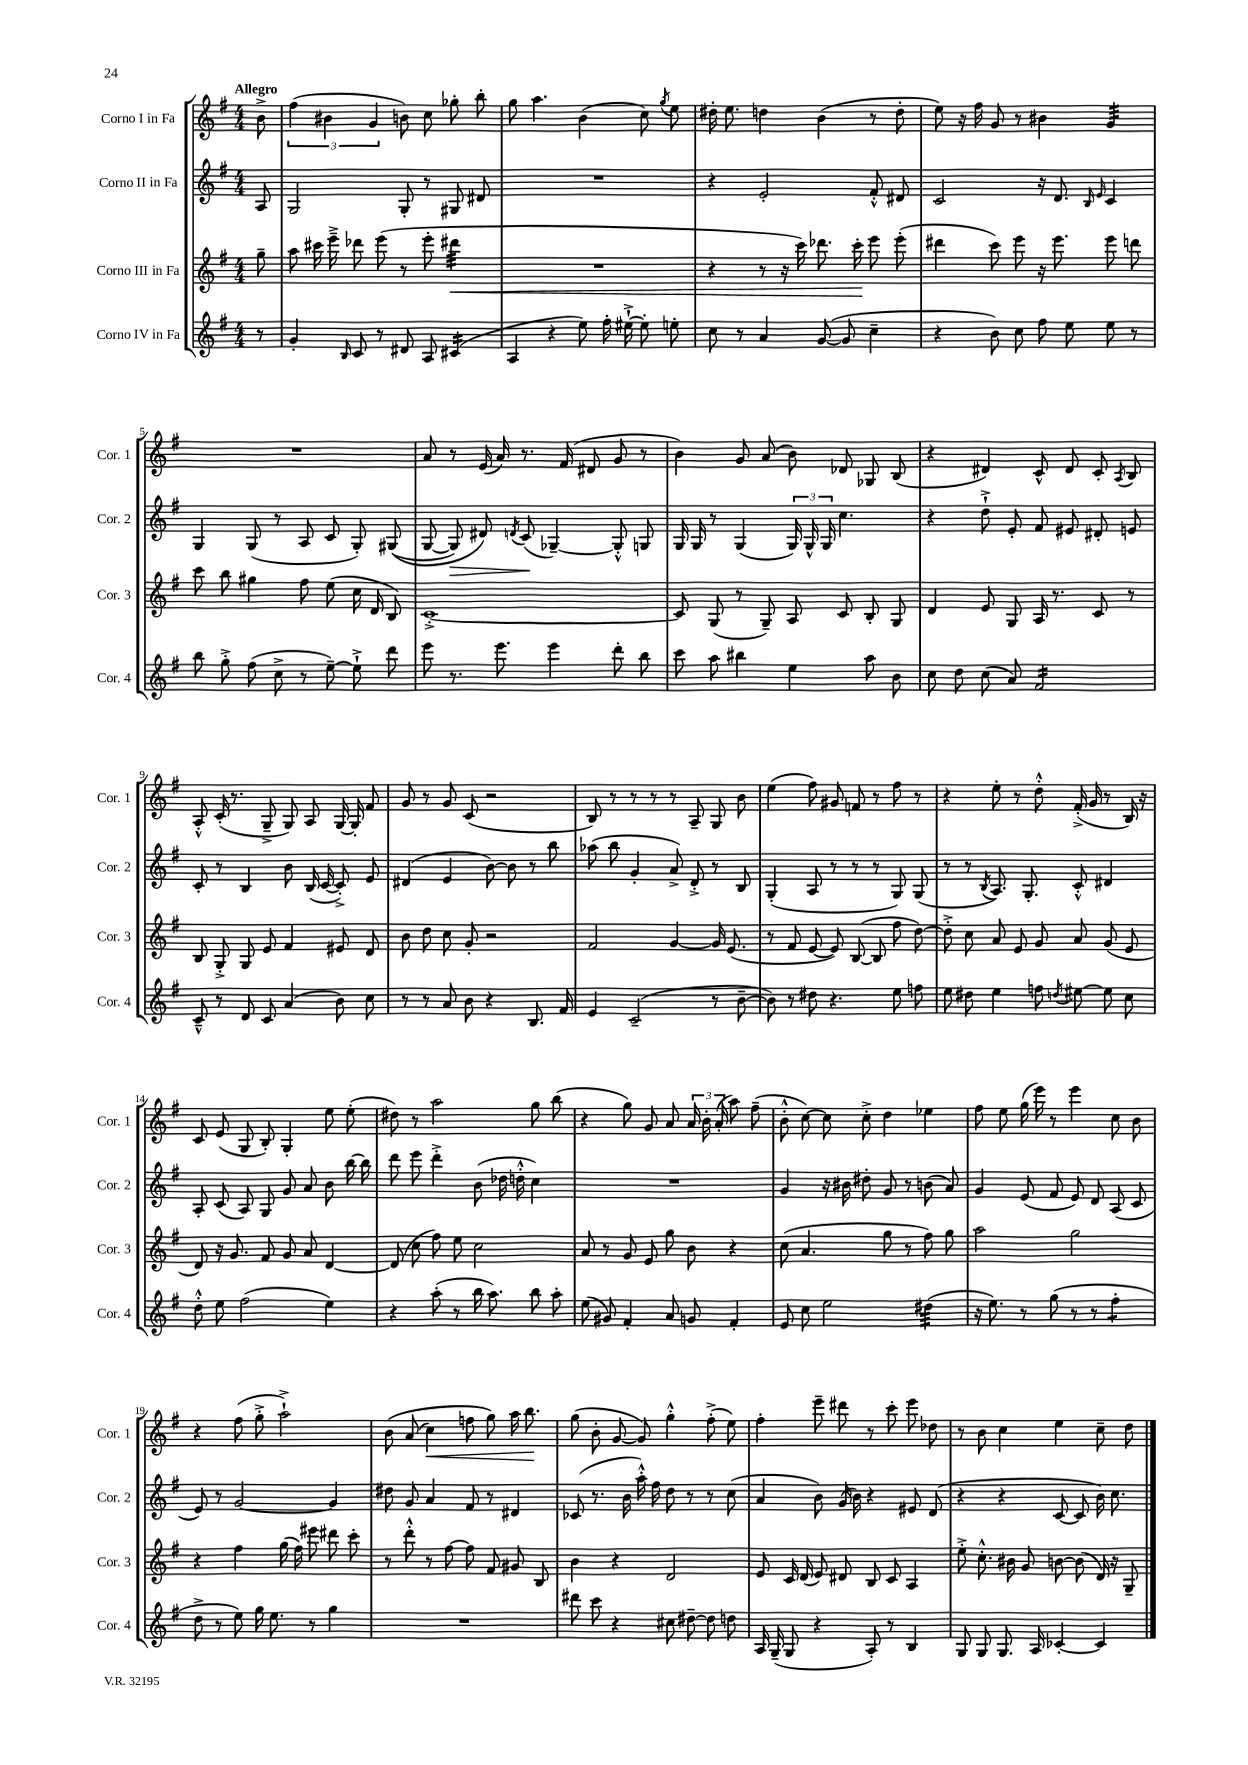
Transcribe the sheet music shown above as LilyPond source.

<<
\new StaffGroup <<
\new Staff = "s0" \with { instrumentName = "Corno I in Fa" shortInstrumentName = "Cor. 1" } {
    \clef treble \key g \major \numericTimeSignature \time 4/4 \partial 8 \tempo "Allegro"
    \autoBeamOff b'8-> |
    \tuplet 3/2 { fis''4( bis'4 g'4 } b'8) c''8 ges''8-. b''8-. |
    g''8 a''4. b'4( c''8) \acciaccatura { g''8 } e''8 |
    dis''16-. e''8. d''4 b'4( r8 d''8-. |
    e''8) r16 fis''16 g'8 r8 bis'4 g'4:32 |
    R1 |
    a'8 r8 e'16( a'16) r8. fis'16( dis'8 g'8 r8 |
    b'4) g'8 a'8( b'8) des'8 ges8 b8( |
    r4 dis'4) c'8-^ dis'8 c'8-. \acciaccatura { a8 } b8 |
    a8-.-^ c'16-.( r8. g8---> g8) a8 g16~ g16-. fis'8 |
    g'8 r8 g'8 c'8( r2 |
    b8) r8 r8 r8 r8 a8-- g8 b'8 |
    e''4( fis''8) gis'8 f'8 r8 fis''8 r8 |
    r4 e''8-. r8 d''8-.-^ fis'16-.->( g'16 r8 b16) r16 |
    c'8 e'8( g8 b8-.) g4-. e''8 e''8-.( |
    dis''8) r8 a''2 g''8 b''8( |
    r4 g''8) g'8 a'8 \tuplet 3/2 { a'16 b'16-. a'16-.( } a''8) fis''8--( |
    b'8-.-^ c''8~) c''8 c''8-.-> d''4 ees''4 |
    fis''8 e''8 g''16( e'''16) r8 e'''4 c''8 b'8 |
    r4 fis''8( g''8-.-> a''2-!->) |
    b'8\( a'8( c''4\<) f''8 g''8\) a''16 b''8.\! |
    g''8( b'8-. g'8~ g'8) g''4-.-^ fis''8-.->( e''8) |
    fis''4-. e'''8-- dis'''8 r8 c'''8-. e'''8 des''8 |
    r8 b'8 c''4 e''4 c''8-- d''8 \bar "|." |
}
\new Staff = "s1" \with { instrumentName = "Corno II in Fa" shortInstrumentName = "Cor. 2" } {
    \clef treble \key g \major \numericTimeSignature \time 4/4 \partial 8
    \autoBeamOff a8 |
    g2 g8-. r8 gis8 dis'8 |
    R1 |
    r4 e'2-. fis'8-.-^ dis'8 |
    c'2 r16 d'8. \grace { b16 e'16 } c'4 |
    g4 g8( r8 a8 c'8 g8-.) gis8(\( |
    g8~ g8\>) dis'8\) \acciaccatura { d'8 } c'8\!( ges4~--) ges8-.-^ g8 |
    g16 g16 r8 g4( \tuplet 3/2 { g16) g16-^ g16 } c''4. |
    r4 d''8-!-> e'8-. fis'8 eis'8 dis'8-. e'8 |
    c'8-. r8 b4 b'8 b16( c'16~ c'8-.->) e'8 |
    dis'4( e'4 b'8~) b'8 r8 b''8 |
    aes''8( b''8 g'4-. a'8->) d'8-.-> r8 b8 |
    g4-.( a8 r8 r8 r8 g8) g8( |
    r8 r8 \acciaccatura { b8 } a8.) g8.-. c'8-.-^ dis'4 |
    a8-. c'8( a8) g8 g'8 a'8 b'8 b''16~ b''16 |
    d'''8 e'''8 d'''4-.-> b'8( des''16 d''16-.-^ c''4) |
    R1 |
    g'4 r16 bis'16 dis''8-. g'8 r8 b'8( a'8) |
    g'4 e'8( fis'8 e'8) d'8 a8( c'8 |
    e'8) r8 g'2~ g'4 |
    dis''8 g'8 a'4 fis'8 r8 dis'4 |
    ces'8( r8. b'16 a''16-.-^) fis''16 d''8 r8 r8 c''8( |
    a'4 b'8) g'16( b'16) r4 eis'8 d'8( |
    r4 r4 c'8~ c'8 b'16) c''8. \bar "|." |
}
\new Staff = "s2" \with { instrumentName = "Corno III in Fa" shortInstrumentName = "Cor. 3" } {
    \clef treble \key g \major \numericTimeSignature \time 4/4 \partial 8
    \autoBeamOff g''8-- |
    a''8 cis'''16 e'''16---> des'''8 e'''8( r8 e'''8-. dis'''4:32\< |
    R1 |
    r4 r8 r16 c'''16) des'''8. c'''16-.\! e'''8 e'''8-.( |
    dis'''4 c'''8) e'''8 r16 e'''8. e'''8 d'''8 |
    c'''8 b''8 gis''4 fis''8 e''8( c''16 d'16 b8) |
    c'1~-.-> |
    c'8 g8( r8 g8--) a8 c'8 b8-. g8 |
    d'4 e'8 g8 a16 r8. c'8 r8 |
    b8 g8-.-> g8 e'8 fis'4 eis'8 d'8 |
    b'8 d''8 c''8 g'8-. r2 |
    fis'2 g'4~ g'16 e'8.( |
    r8 fis'8 e'8~ e'8) b8~( b8 fis''8 d''8~) |
    d''8-.-> c''8 a'8 e'8 g'8 a'8 g'8( e'8 |
    d'8) r16 g'8. fis'8 g'8 a'8 d'4~ |
    d'8( c''8 fis''8) e''8 c''2 |
    a'8 r8 g'8 e'8 g''8 b'8 r4 |
    c''8( a'4. g''8 r8 fis''8) g''8 |
    a''2 g''2 |
    r4 fis''4 g''16( fis''16) eis'''8 dis'''8 c'''8-. |
    r8 d'''8-.-^ r8 fis''8~ fis''8 fis'8 gis'8 b8 |
    b'4 r4 d'2 |
    e'8 c'16 d'16( e'8) dis'8 b8 c'8 a4 |
    e''8-.-> c''8.-.-^ bis'16 g'8 b'8~ b'8( d'16) r16 g8-- \bar "|." |
}
\new Staff = "s3" \with { instrumentName = "Corno IV in Fa" shortInstrumentName = "Cor. 4" } {
    \clef treble \key g \major \numericTimeSignature \time 4/4 \partial 8
    \autoBeamOff r8 |
    g'4-. \grace { b16 } c'8 r8 dis'8 a8 cis'4:16( |
    a4 r4 e''8) fis''16-. eis''16~-!-> eis''8-. e''8-. |
    c''8 r8 a'4 g'8~( g'8 c''4-- |
    r4 b'8) c''8 fis''8 e''8 e''8 r8 |
    b''8 g''8-.-> fis''8( c''8-> r8 e''8~--) e''8-!-> d'''8 |
    e'''8 r8. e'''8. e'''4 d'''8-. b''8 |
    c'''8 a''8 bis''4 e''4 a''8 b'8 |
    c''8 d''8 c''8( a'8) fis'2:16 |
    c'8---^ r8 d'8 c'8 a'4( b'8) c''8 |
    r8 r8 a'8 b'8 r4 b8. fis'16 |
    e'4 c'2--( r8 b'8~-- |
    b'8) r8 dis''8 r4. e''8 f''8 |
    e''8 dis''8 e''4 f''8 \acciaccatura { d''8 } eis''8~ eis''8 c''8 |
    d''8-.-^ e''8 fis''2( e''4) |
    r4 a''8-.( r8 b''16 a''8.) b''8 a''8-. |
    e''8( gis'8) fis'4-. a'8 g'8 fis'4-. |
    e'8 c''8 e''2 dis''4:32( |
    r16 e''8.) r8 g''8( r8 r8 fis''4:8-. |
    d''8-> r8 e''8) g''16 e''8. r8 g''4 |
    R1 |
    dis'''8 c'''8 r4 cis''8 dis''8~-- dis''8 d''8 |
    a16 g16--( g8 r4 a8-.) r8 b4 |
    g8 g8 g8. a16 ces'4~-. ces'4 \bar "|." |
}
>>
>>
